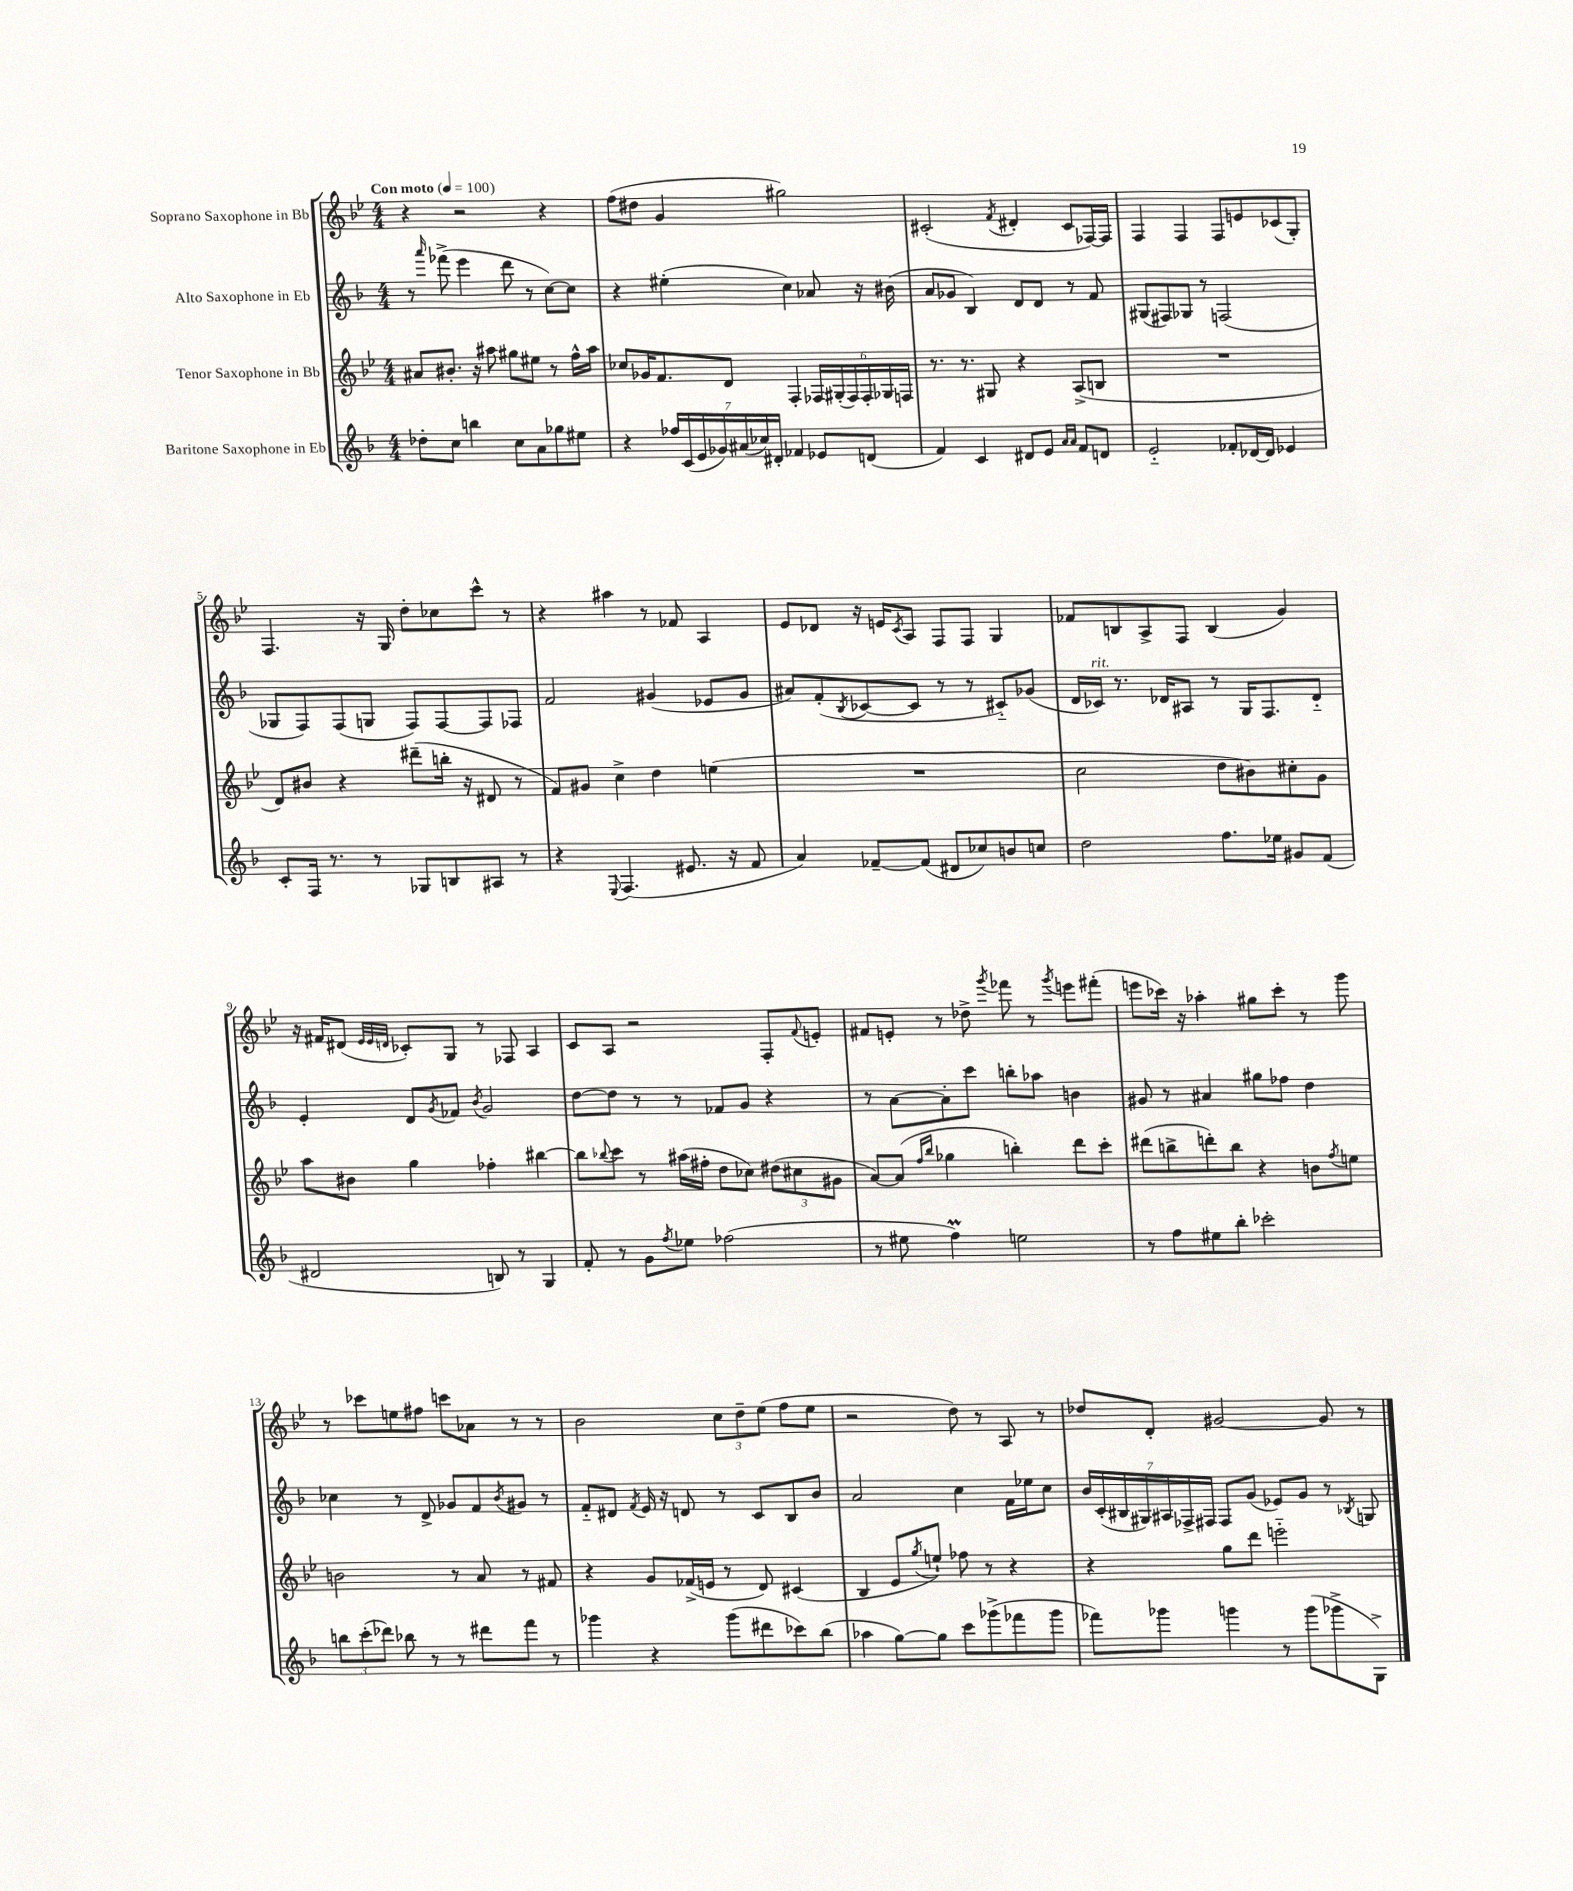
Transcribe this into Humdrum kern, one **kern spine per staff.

**kern	**kern	**kern	**kern
*part4	*part3	*part2	*part1
*staff4	*staff3	*staff2	*staff1
*I"Baritone Saxophone in Eb	*I"Tenor Saxophone in Bb	*I"Alto Saxophone in Eb	*I"Soprano Saxophone in Bb
*clefG2	*clefG2	*clefG2	*clefG2
*k[b-]	*k[b-e-]	*k[b-]	*k[b-e-]
*M4/4	*M4/4	*M4/4	*M4/4
*MM100	*MM100	*MM100	*MM100
=1	=1	=1	=1
!	!	!	!LO:TX:a:B:t=Con moto
8dd-X'\L	8a#X/L	8r	4r
.	.	16qqaaa/	.
8cc\J	8.b#X'/J	(8fff-X^\	.
4bbn\	.	4eee\	2r
.	16r	.	.
.	8aa#X\	.	.
8cc\L	8gg#X\L	8ddd\	.
8a\	8ee#X\J	8r	.
8gg-X\	8r	[8cc\L)	4r
8ee#X\J	16ff^^\LL	8cc\J]	.
.	16aa#\JJ	.	.
=2	=2	=2	=2
4r	8cc-X/L	4r	(8ff\L
.	16g-X/K	.	8dd#X\J
.	8.f/	.	.
28ff-X/LL	.	(4ee#X'\	4g/
(28c/	.	.	.
28e/	.	.	.
28g-X/)	.	.	.
.	8d/J	.	.
(28a#X/	.	.	.
28cc-X/)	.	.	.
28d#X'/JJ	.	.	.
4f-X/	4F'/	4cc\)	2gg#X\)
8e-X/L	24F-X/LL	8a-X/	.
.	(24G#X'/	.	.
.	24F-/)	.	.
(8dn/J	24F-'/	16r	.
.	24G-X/	.	.
.	.	(16b#X\	.
.	24Fn/JJ	.	.
=3	=3	=3	=3
4f/)	8.r	8a/L	(2c#X'/
.	.	8g-X/J	.
.	8.r	.	.
4c/	.	4B-/)	.
.	8G#X/	.	.
.	.	.	8qf/
8d#X/L	4r	8d/L	4d#X'/
8e/J	.	8d/J	.
16qqa/LL	.	.	.
16qqa/JJ	.	.	.
8f/L	(8A^/L	8r	8c#/L
8dn/J	8Bn/J	8f/	[16F-X/L)
.	.	.	16F-/JJ]
=4	=4	=4	=4
2e/	1r	(8G#X/L	4F/
.	.	8F#X/)	.
.	.	8G-X/J	4F/
.	.	8r	.
8f-X'/L	.	(2Fn/	8F/L
[16d-X/L	.	.	8en/
16d-/JJ]	.	.	.
4e-X/	.	.	(8c-X/
.	.	.	8G'/J)
!!LO:LB:g=z
=5	=5	=5	=5
8c'/L	8d/L)	8G-X/L	4.F/
16F/Jk	8b#X/J	8F/)	.
8.r	.	.	.
.	4r	(8F/	.
8r	.	8Gn/J	16r
.	.	.	16G/
8G-X/L	(8ddd#X~\L	8F/L)	8dd'\L
8Bn/	16bbn'\Jk	[8F/	8cc-X\
.	16r	.	.
8A#X/J	8d#X/	8F/]	8ccc^^\J
8r	8r	8F-X/J	8r
=6	=6	=6	=6
4r	8f/L)	2f/	4r
.	8g#X/J	.	.
8qqE/	.	.	.
(4.F/	4cc^\	.	4aa#X\
.	4dd\	(4g#X/	8r
8.e#X/	.	.	8f-X/
.	(4een\	8e-X/L	4A/
16r	.	.	.
8f/	.	8g#/J	.
=7	=7	=7	=7
4a/)	1r	8a#X/L)	8e-/L
.	.	(8f'/	8d-X/J
.	.	8qB-/	.
[8f-X~/L	.	[8c-X/	16r
.	.	.	16en/KL
.	.	.	8qc/
(8f-/J]	.	8c-/J]	8A/J
8d#X/L	.	8r	8F/L
8cc-X/)	.	8r	8F/J
8bn/	.	8c#X/L)	4G/
8ccn/J	.	(8g-X/J	.
=8	=8	=8	=8
2dd\	2cc\	16d/LL	8f-X/L
!	!	!LO:TX:a:i:t=rit.	!
.	.	16c-X/JJ)	.
.	.	8.r	8Bn/
.	.	.	8A^/
.	.	16d-X/KL	.
.	.	8A#X/J	8F/J
8.ff\L	8dd\L	8r	(4B/
.	8b#X\)	16G/KL	.
16ee-X\Jk	.	8.F/	.
8g#X/L	8cc#X'\	.	4g/)
(8f/J	8g\J	8d-/J	.
!!LO:LB:g=z
=9	=9	=9	=9
2d#X/	8aa\L	4e'/	16r
.	.	.	16f#X/KL
.	8b#X\J	.	(8d#X/J
.	.	.	32qqe-/LLL
.	.	.	32qqe-/
.	.	.	32qqdn/JJJ
.	4gg\	8d/L	8c-X'/L)
.	.	8qg/	.
.	.	8f-X/J	8G/J
.	.	8qb-/	.
8Bn/)	4ff-X'\	2g/	8r
8r	.	.	8F-X/
4G/	[4bb#X\	.	4A/
=10	=10	=10	=10
8f'/	8bb#\L]	[8dd\L	8c/L
.	8qqbb-X/	.	.
8r	8ccc\J	8dd\J]	8A/J
8g\L	8r	8r	2r
8qff/	.	.	.
8ee-X\J	(16aa#X\LL	8r	.
.	16ff#X'\JJ	.	.
(2ff-X\	8dd\L	8f-X/L	.
.	8cc-X\J)	8g/J	.
.	(12dd#X\L	4r	8F'/L
.	12cc#X\	.	.
.	.	.	8qqf/
.	.	.	8en'/J
.	12g#X\J	.	.
=11	=11	=11	=11
8r	[8a/L)	8r	8f#X/L
8ee#X\	(8a/J]	[8a\L	8en'/J
.	16qqff/LL	.	.
.	16qqbb-/JJ	.	.
4ffM\)	4gg-X\	8a'\]	8r
.	.	8ccc\J	8dd-X^\
.	.	.	8qggg/
2een\	4bbn'\)	8bbn'\L	8fff-X\
.	.	8aa-X\J	8r
.	.	.	8qggg/
.	8ddd\L	4bn\	8eeen\L
.	8ccc'\J	.	(8fff#X'\J
=12	=12	=12	=12
8r	(8ddd#X\L	8g#X/	8eeen\L
8ff\L	8bbn^\	8r	16ccc-X\Jk)
.	.	.	16r
8ee#X\	8dddn'\)	4a#X/	4aa-X'\
8bb-'\J	8bb\J	.	.
2ccc-X'\	4r	8gg#X\L	8gg#X\L
.	.	8ff-X\J	8ccc-'\J
.	8bn\L	4dd\	8r
.	8qff/	.	.
.	8een\J	.	8ggg\
!!LO:LB:g=z
=13	=13	=13	=13
12bbn\L	2bn\	4cc-X\	8r
(12ccc'\	.	.	.
.	.	.	8ccc-X\L
12ddd-X\J)	.	.	.
8bb-X\	.	8r	8een\
8r	.	8d^/	8ff#X\J
8r	8r	8g-X/L	8cccn\L
8ddd#X\L	8a/	8f/	8a-X\J
.	.	8qb-/	.
8fff\J	8r	8g#X/J	8r
8r	8f#X/	8r	8r
=14	=14	=14	=14
4ggg-X\	4r	8f/L	2b-\
.	.	8d#X/J	.
.	.	8qf/	.
4r	8g/L	16e/	.
.	.	16r	.
.	(16f-X^/L	8dn/	.
.	16en/JJ	.	.
(8ggg-\L	8r	8r	12cc\L
.	.	.	12dd~\
8ddd#X\	8d/)	8c/L	.
.	.	.	(12ee-\J
8ccc-X\)	(4c#X/	8B-/	8ff\L
(8bb-\J	.	8b-/J	8ee-\J
=15	=15	=15	=15
4aa-X\	4B-/	2a/	2r
[8gg\L)	8e-/L	.	.
.	8qgg/	.	.
8gg\J]	8een`/J)	.	.
8ccc\L	8ff-X\	4cc\	8dd\)
(8ggg-X^\	8r	.	8r
8fff-X\	4r	16f\LL	8A/
.	.	16ee-X\J	.
8ggg-\J	.	8cc\J	8r
=16	=16	=16	=16
8fff-X\L)	4r	28b-/LL	8dd-X/L
.	.	(28c'/	.
.	.	28B#X/	.
.	.	28G#X/)	.
8ggg-X\J	.	.	8d'/J
.	.	28A#X/	.
.	.	28F-X^/	.
.	.	28F#X/JJ	.
4gggn\	8gg\L	8F#/L	[2g#X/
.	8ddd\J	(8g/J	.
8r	2eeen\	8e-X/L)	.
(8ggg\L	.	8g/J	.
8ggg-X^\	.	8r	8g#/]
.	.	8qB-X/	.
8G^\J)	.	8Gn/	8r
==	==	==	==
*-	*-	*-	*-
